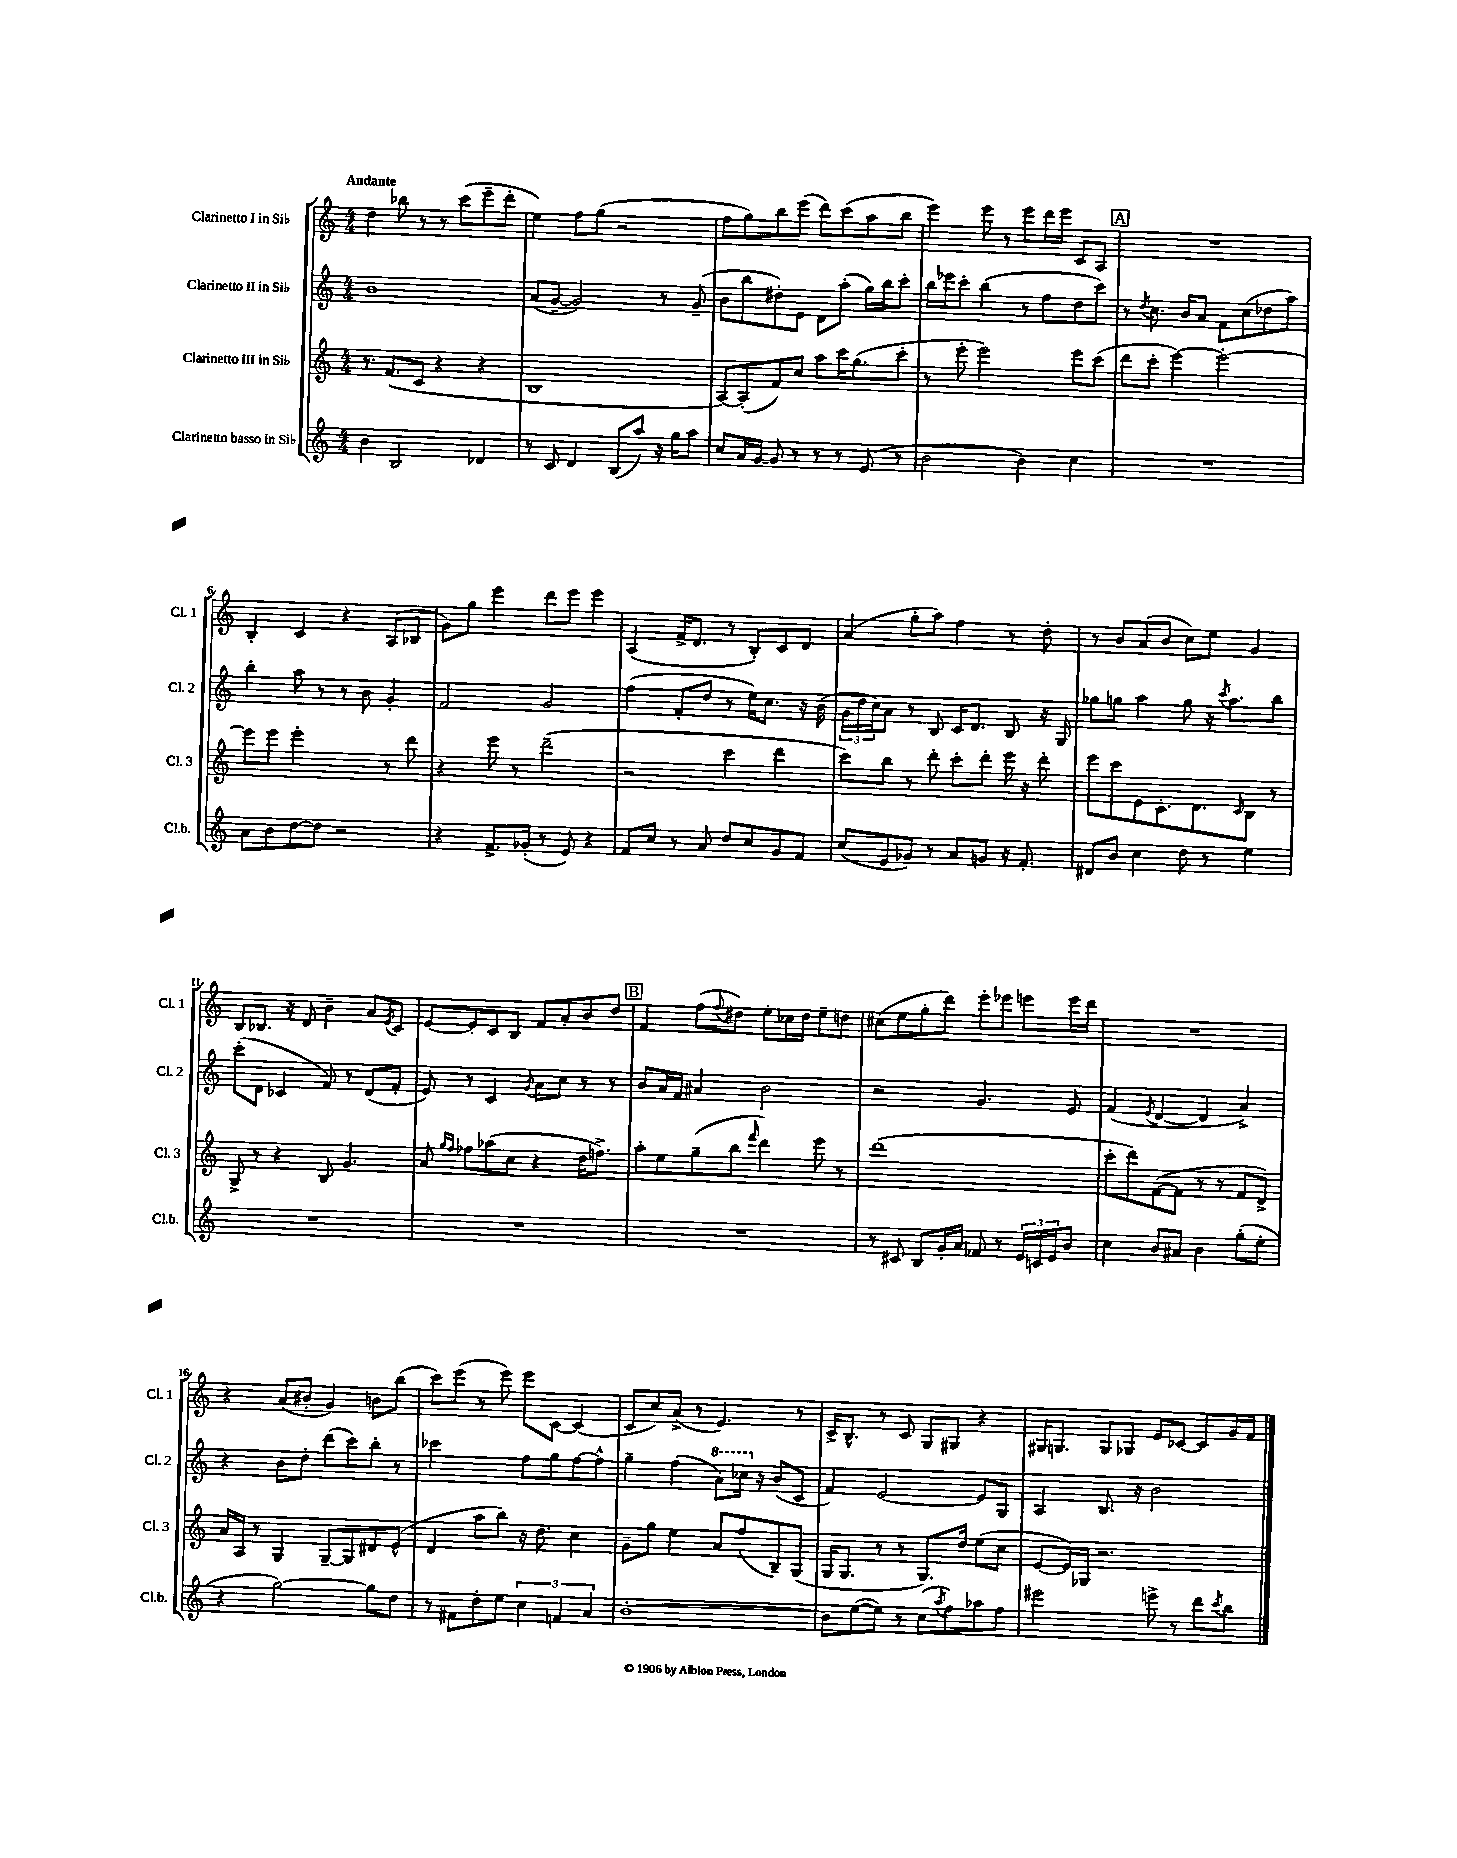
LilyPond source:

<<
\new StaffGroup <<
\new Staff = "s0" \with { instrumentName = "Clarinetto I in Sib" shortInstrumentName = "Cl. 1" } {
    \clef treble \key c \major \numericTimeSignature \time 4/4 \tempo "Andante"
    d''4 bes''8 r8 r8 c'''8( e'''8-- d'''8-. |
    e''4) f''8 g''8( r2 |
    f''8 g''8) b''8 e'''8( d'''8) c'''8( a''8 b''8 |
    e'''4) e'''8 r8 e'''8 d'''16 e'''16 c'8 a8 |
    \mark \markup { \box "A" } R1 |
    b4-. c'4 r4 a8( bes8 |
    g'8) g''8 e'''4 d'''8 e'''8 e'''4 |
    a4( f'16-> d'8. r8 b8-.) c'8 d'8 |
    a'4( g''8-. a''8) f''4 r8 d''8-. |
    r8 b'8 a'8( b'8 c''8) e''8 g'4 |
    b8 bes8. r16 d'8 b'4-- a'8 \acciaccatura { e'8 } c'8 |
    e'8~ e'8-. c'8 b8 f'8 a'8-. b'8 d''8 |
    \mark \markup { \box "B" } f'4 f''8( \appoggiatura { f''8 } dis''8) e''8-. ces''16 dis''16 e''8-- d''8 |
    cis''8( e''8 g''8-. d'''8) e'''8-. ees'''8 e'''8 e'''16 d'''16 |
    R1 |
    r4 a'8( bis'8-. g'4) b'8 b''8( |
    c'''8) e'''8( r8 e'''8) e'''8 c'8~ c'4( |
    c'8 c''8) a'8->( r8 e'4.) r8 |
    c'16-> b8.-^ r8 c'8 g8 gis8 r4 |
    gis16 g8. g8 ges8 e'8 ces'8~ ces'8 g'16 f'16 \bar "|." |
}
\new Staff = "s1" \with { instrumentName = "Clarinetto II in Sib" shortInstrumentName = "Cl. 2" } {
    \clef treble \key c \major \numericTimeSignature \time 4/4
    b'1 |
    a'8( g'8~-- g'2) r8 g'8--( |
    b'8 b''8 dis''8-.) e'8 d'8 a''8-.( g''16) b''16 c'''8-. |
    b''16 ees'''16 c'''8-. b''4( r8 f''8 d''8 c'''8) |
    \mark \markup { \box "A" } r8 \acciaccatura { d''8 } c''8. b'16 a'8 f'8 c''8( des''8 a''8) |
    b''4-. a''8 r8 r8 b'8 g'4-. |
    f'2 g'2 |
    f''4( f'8-. d''8 r8 e''16) c''8. r16 b'16( |
    \tuplet 3/2 { g'16 d''16 c''16) } a'8 r8 b8 c'16 d'8. b8 r16 g16 |
    ges''8 g''8 a''4 g''8 r16 \acciaccatura { c'''8 } a''8. b''8 |
    c'''8-.( d'8 ces'4 f'8) r8 d'8( f'8-. |
    e'8) r8 c'4 \acciaccatura { g'8 } a'8 c''8 r8 r8 |
    \mark \markup { \box "B" } b'8 a'16 f'16 ais'4 b'2 |
    r2 g'4. e'8 |
    f'4( \acciaccatura { e'8 } d'4~ d'4 a'4->) |
    r4 b'8 d''8-. d'''8( c'''8) b''8-. r8 |
    ces'''2 f''8 g''8 f''8~ f''8-^ |
    g''4-- f''4( \ottava #1 a''8) ces'''16 \ottava #0 r16 b'8( c'8 |
    f'4) e'2~ e'8 g8 |
    a4 b8. r16 b'2 \bar "|." |
}
\new Staff = "s2" \with { instrumentName = "Clarinetto III in Sib" shortInstrumentName = "Cl. 3" } {
    \clef treble \key c \major \numericTimeSignature \time 4/4
    r8. f'8.( c'8 r4 r4 |
    b1 |
    a8~) a8-.( f'8) c''8 a''8 c'''16 g''8.( c'''8-. |
    r8 e'''8-. e'''2) e'''8 c'''8( |
    \mark \markup { \box "A" } d'''8 c'''8-. e'''4~) e'''2~-. |
    e'''8 e'''8 e'''2-. r8 d'''8 |
    r4 e'''8 r8 d'''2--( |
    r2 c'''4 d'''4 |
    c'''8) b''8 r8 d'''8-. c'''8-. d'''8-. e'''16 r16 d'''8-. |
    e'''8 c'''8 e'8 c'8.-. d'8. \grace { c'16 } b8 r8 |
    g8-> r8 r4 b8 g'4. |
    a'8 \grace { g''16 f''16 } fes''8 aes''8( c''8 r4 d''16 f''8.->) |
    \mark \markup { \box "B" } a''8-. e''8 g''8--( b''8 \grace { f'''16 } d'''4) e'''8 r8 |
    d'''1( |
    c'''8-. d'''8) f'8~( f'8 r8 r8 f'8 d'8->) |
    a'16 a16 r8 g4 g8~-- g8 dis'8 e'8-^( |
    d'4 a''8 b''8) r16 d''8. c''4 |
    g'8-- g''8 e''4 a'8 f''8( b8--) g8( |
    g16 g8. r8 r8 g8.) d''16 e''8( c''8 |
    e'8~ e'16) ges16 r2. \bar "|." |
}
\new Staff = "s3" \with { instrumentName = "Clarinetto basso in Sib" shortInstrumentName = "Cl.b." } {
    \clef treble \key c \major \numericTimeSignature \time 4/4
    b'4 b2 des'4 |
    r8 c'8 d'4 b8( a''8) r16 g''16 a''8 |
    c''8 a'16 g'16~ g'8 r8 r8 r8 e'8( r8 |
    b'2 b'4) c''4 |
    \mark \markup { \box "A" } R1 |
    a'8 b'8 d''8~ d''8 r2 |
    r4 f'8.-> ges'16-.( r8 e'8) r4 |
    f'8 c''8 r8 a'8 d''8 c''8 g'8 f'8 |
    c''8( e'8 ges'8) r8 a'8 g'8 r16 f'8.-. |
    dis'8 b'8 c''4 d''8 r8 e''4 |
    R1 |
    R1 |
    \mark \markup { \box "B" } R1 |
    r8 cis'8 b8 g'16-. a'16 fes'8 r8 \tuplet 3/2 { e'16 c'16 e'16 } b'8 |
    c''4 b'8 ais'8 b'4 g''8-.( e''8-. |
    r4 g''2~) g''8 d''8 |
    r8 fis'8 d''8-. e''8 \tuplet 3/2 { c''4 f'4 a'4 } |
    b'1~-. |
    b'8 e''8~( e''8) r8 c''8( \acciaccatura { a''8 } f''8) aes''8 f''8 |
    eis'''2 e'''8-> r8 d'''8 \acciaccatura { c'''8 } b''8 \bar "|." |
}
>>
>>
